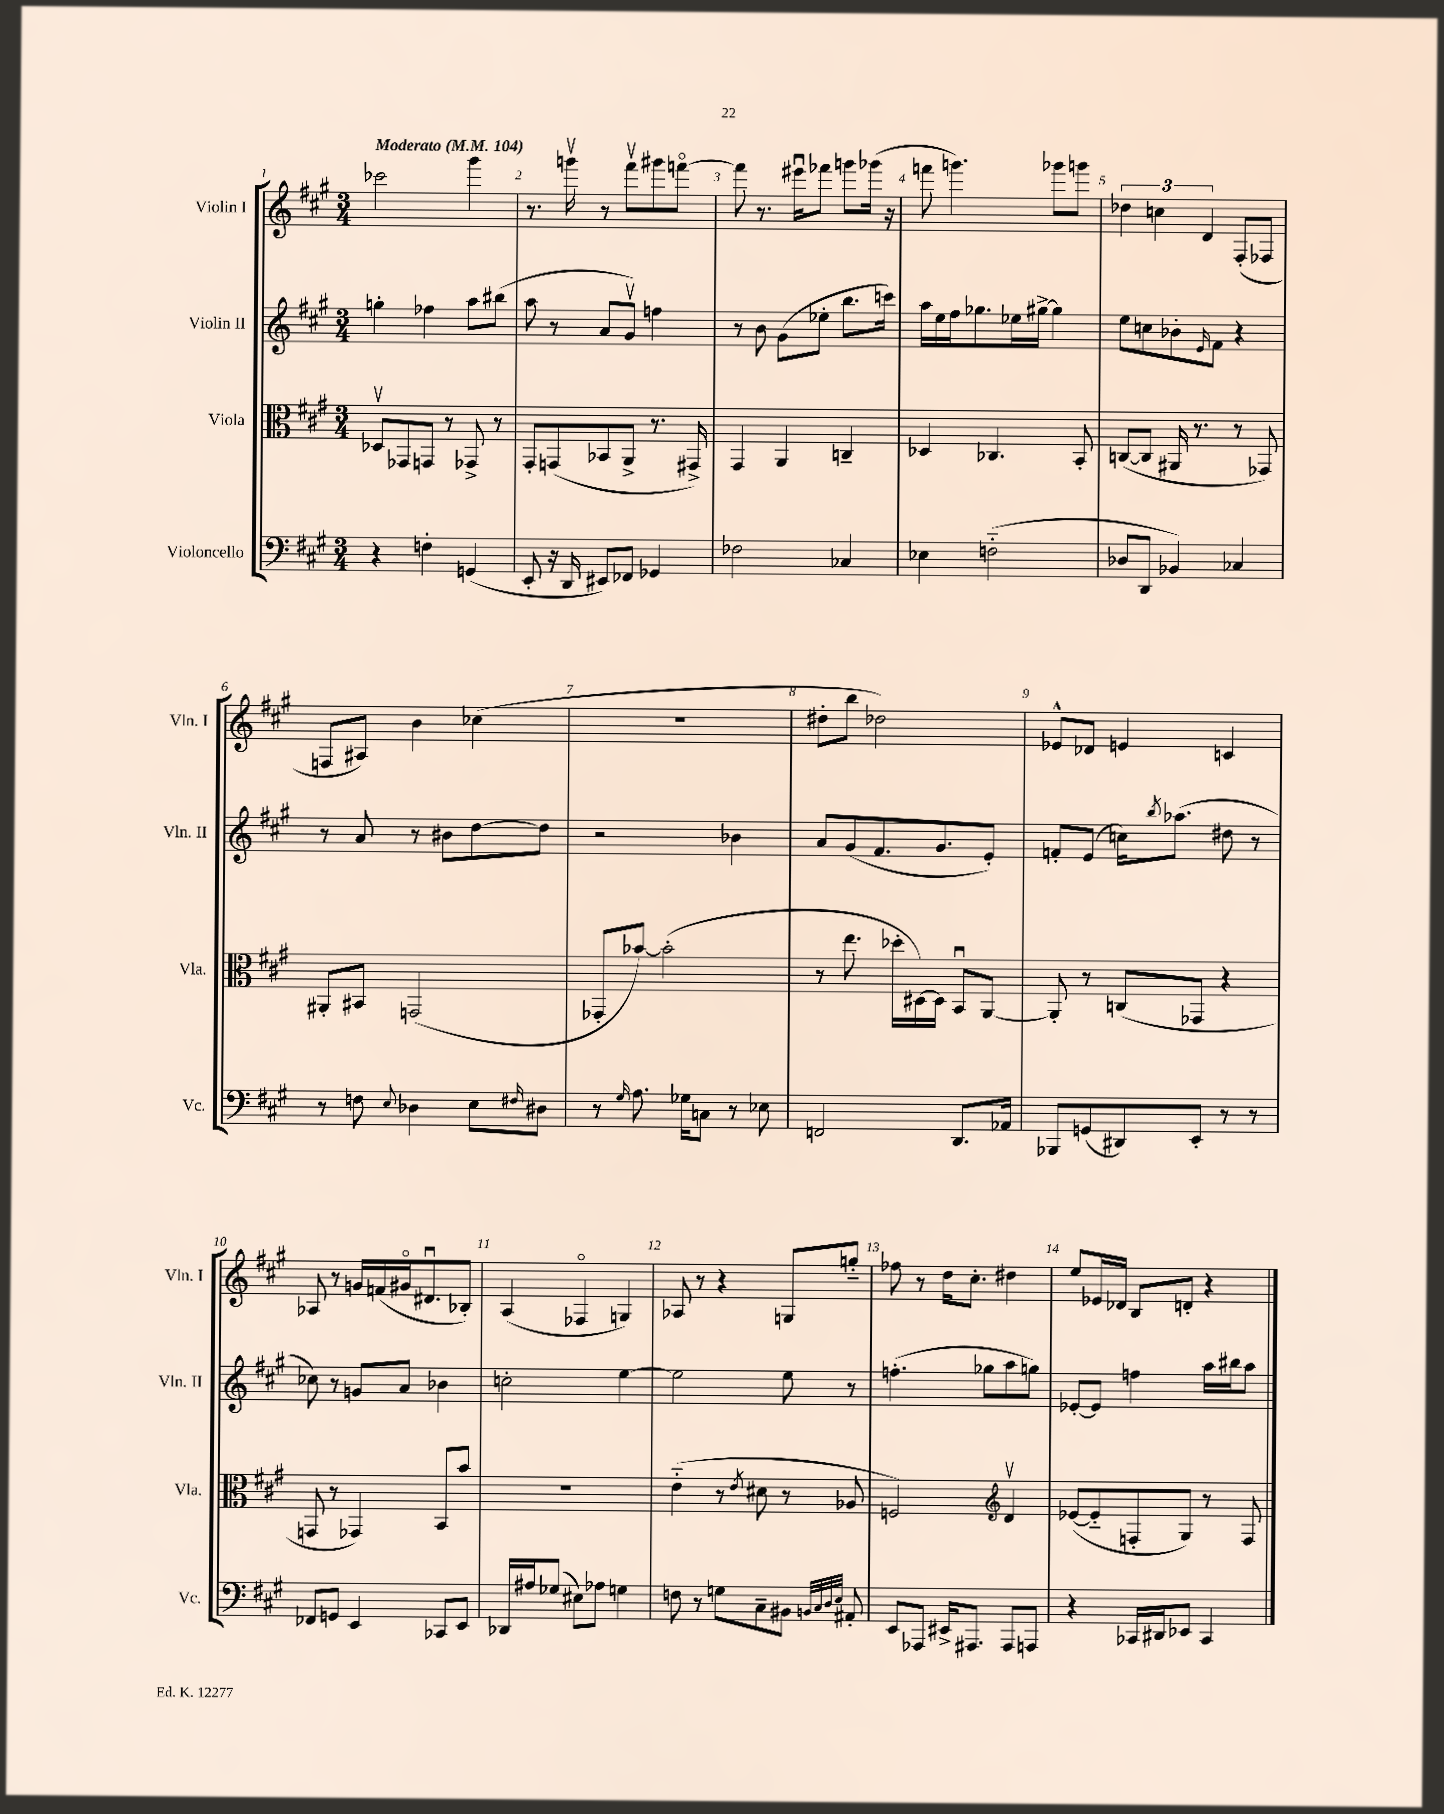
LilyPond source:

<<
\new StaffGroup <<
\new Staff = "s0" \with { instrumentName = "Violin I" shortInstrumentName = "Vln. I" } {
    \clef treble \key a \major \numericTimeSignature \time 3/4 \tempo "Moderato" 4 = 104
    ces'''2 gis'''4 |
    r8. g'''16\upbow r8 fis'''8\upbow gis'''8 f'''8~\flageolet |
    f'''8 r8. eis'''16\downbow fes'''8 g'''8 ges'''16( r16 |
    f'''8 g'''4.) ges'''8 g'''8 |
    \tuplet 3/2 { des''4 c''4 d'4 } fis8-.( fes8 |
    f8 ais8) b'4 ces''4( |
    R2. |
    dis''8-. b''8 des''2) |
    ees'8-^ des'8 e'4 c'4 |
    aes8 r8 g'16 f'16( gis'16\flageolet dis'8.\downbow bes8-.) |
    a4( fes4\flageolet g4) |
    aes8 r8 r4 g8 g''8-_ |
    fes''8 r8 d''16 cis''8.-. dis''4 |
    e''8 ees'16 des'16 b8 d'8-. r4 \bar "|." |
}
\new Staff = "s1" \with { instrumentName = "Violin II" shortInstrumentName = "Vln. II" } {
    \clef treble \key a \major \numericTimeSignature \time 3/4
    g''4-. fes''4 a''8 bis''8( |
    a''8 r8 a'8 gis'8\upbow) f''4 |
    r8 b'8 gis'8( ees''8-. b''8. c'''16) |
    a''16 e''16 fis''16 ges''8. ees''16 gis''16~-> gis''4 |
    e''8 c''8 bes'8-. \grace { e'16 } fis'8 r4 |
    r8 a'8 r8 bis'8 d''8~ d''8 |
    r2 bes'4 |
    a'8 gis'8( fis'8. gis'8. e'8-.) |
    f'8-. e'8( c''16) \acciaccatura { b''8 } aes''8.( dis''8 r8 |
    ces''8) r8 g'8 a'8 bes'4 |
    c''2-. e''4~ |
    e''2 e''8 r8 |
    f''4.-.( ges''8 a''8 g''8) |
    ees'8~-. ees'8 f''4 a''16 bis''16 a''8 \bar "|." |
}
\new Staff = "s2" \with { instrumentName = "Viola" shortInstrumentName = "Vla." } {
    \clef alto \key a \major \numericTimeSignature \time 3/4
    des8\upbow ges,8 g,8 r8 ges,8-> r8 |
    gis,8-. g,8( bes,8 a,8-> r8. gis,16->) |
    gis,4 a,4 c4-- |
    des4 ces4. b,8-. |
    c8~( c8 ais,16 r8. r8 ges,8) |
    ais,8-. bis,8 g,2( |
    ges,8-. bes'8~) bes'2-.( |
    r8 e''8. des''16-. dis16~) dis16 b,8\downbow a,8~ |
    a,8-. r8 c8( ges,8 r4 |
    g,8 r8 ges,4) b,8 b'8 |
    R2. |
    e'4-_( r8 \acciaccatura { e'8 } dis'8 r8 aes8 |
    f2) \clef treble d'4\upbow |
    ees'8~( ees'8-_ f8-. gis8) r8 f8 \bar "|." |
}
\new Staff = "s3" \with { instrumentName = "Violoncello" shortInstrumentName = "Vc." } {
    \clef bass \key a \major \numericTimeSignature \time 3/4
    r4 f4-. g,4( |
    e,8-. r16 d,16 eis,8) fes,8 ges,4 |
    fes2 ces4 |
    ees4 f2-_( |
    des8 d,8 bes,4) ces4 |
    r8 f8 \appoggiatura { e8 } des4 e8 \grace { fis16 } dis8 |
    r8 \grace { gis16 } a8. ges16 c8 r8 ees8 |
    f,2 d,8. aes,16 |
    bes,,8 g,8( dis,8) e,8-. r8 r8 |
    fes,8 g,8 e,4 ces,8 e,8 |
    des,16 ais16 ges8( eis8) aes8 g4 |
    f8 r8 g8 cis8-- bis,8 \grace { b,32 cis32 d32 e32 } ais,8-. |
    e,8 aes,,8 eis,16-> ais,,8. ais,,8 a,,8 |
    r4 ces,16 dis,16 ees,8 ces,4 \bar "|." |
}
>>
>>
\layout { \context { \Score \override BarNumber.break-visibility = ##(#f #t #t) barNumberVisibility = #all-bar-numbers-visible } }
